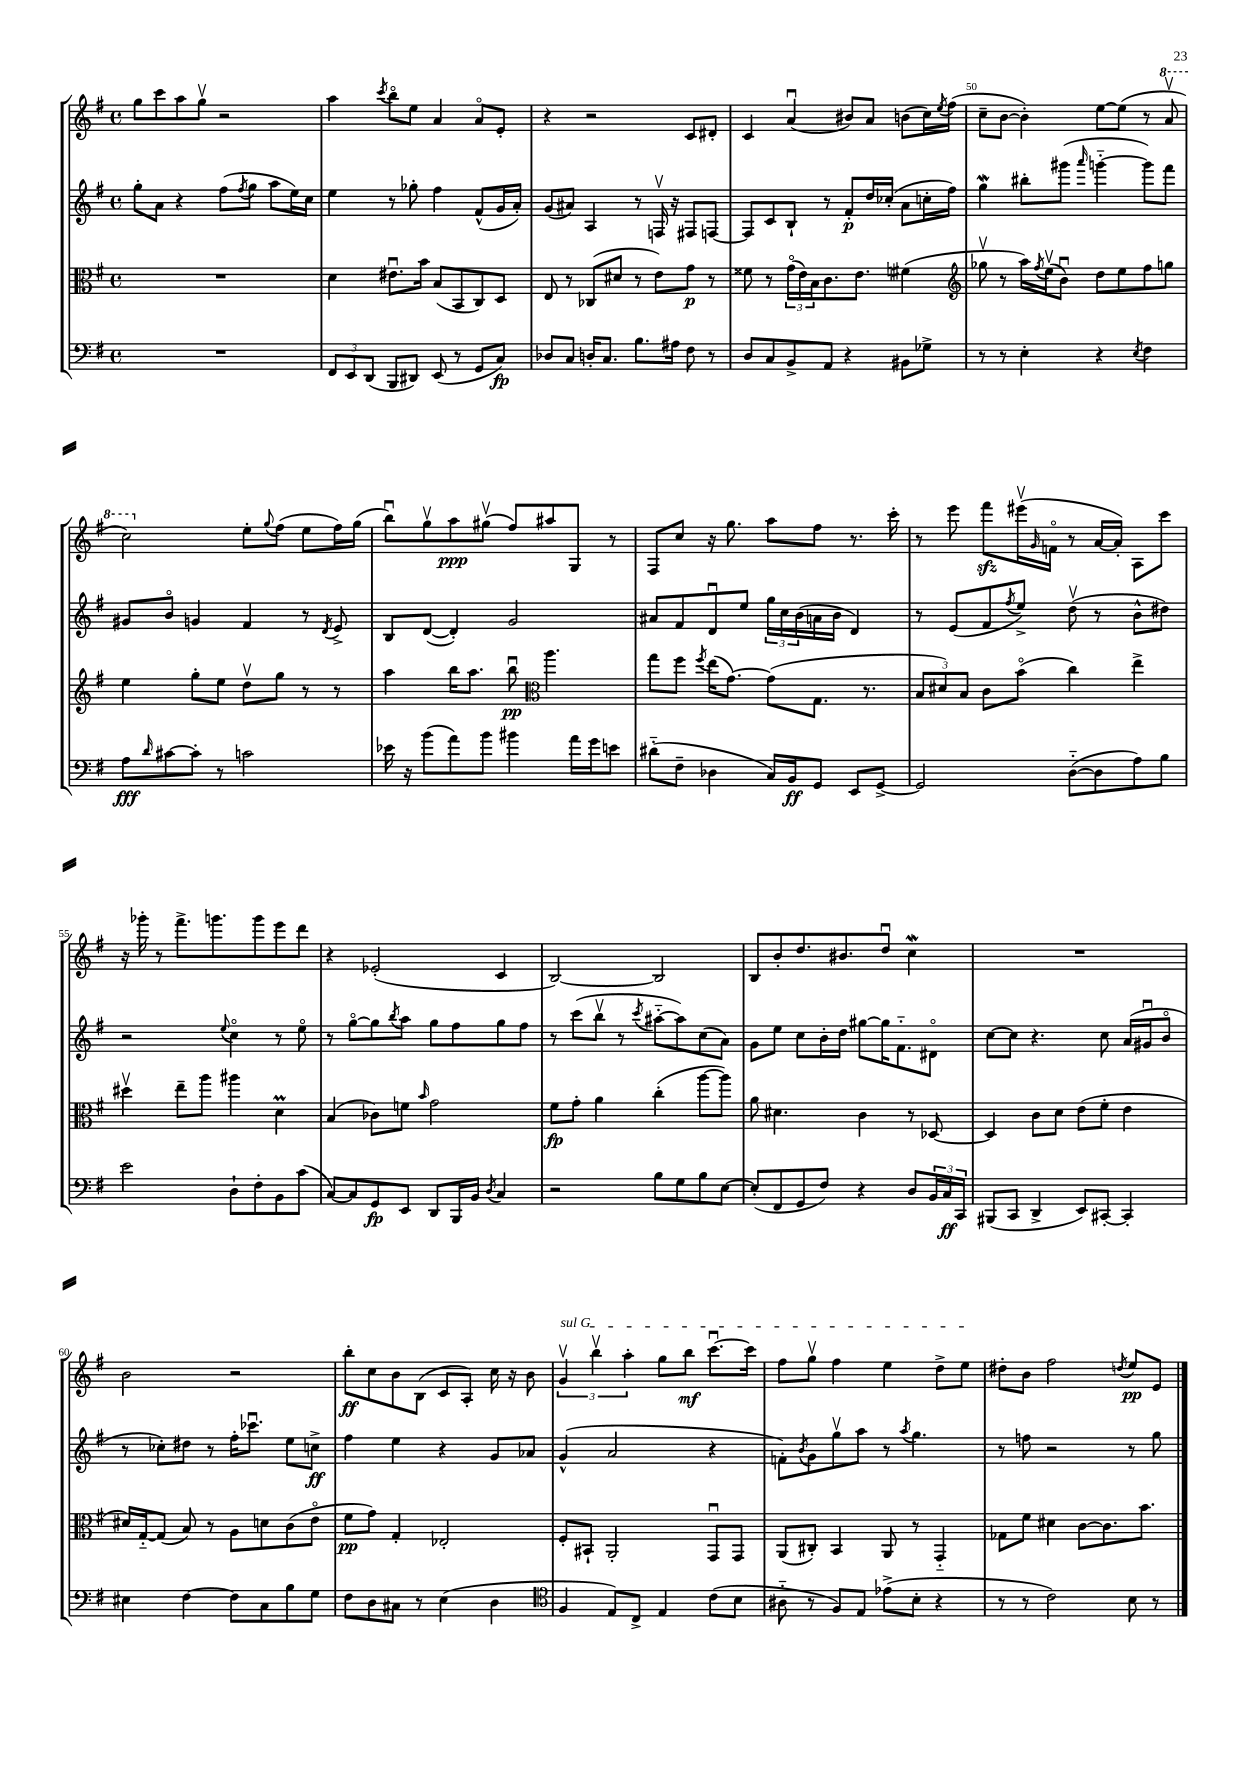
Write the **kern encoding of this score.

**kern	**kern	**kern	**kern
*staff4	*staff3	*staff2	*staff1
*clefF4	*clefC3	*clefG2	*clefG2
*k[f#]	*k[f#]	*k[f#]	*k[f#]
*M4/4	*M4/4	*M4/4	*M4/4
*met(c)	*met(c)	*met(c)	*met(c)
1r	1r	8gg'\L	8gg\L
.	.	8a\J	8ccc\
.	.	4r	8aa\
.	.	.	8ggv\J
.	.	(8ff#\L	2r
.	.	8qff#/	.
.	.	8gg\J	.
.	.	8aa\L	.
.	.	16ee\L)	.
.	.	16cc\JJ	.
=	=	=	=
12FF#/L	4d\	4ee\	4aa\
12EE/	.	.	.
(12DD/J	.	.	.
.	.	.	8qccc/
8BBB/L	8.e#u\L	8r	8bbo\L
8DD#/J)	.	8gg-'\	8ee\J
.	16b\Jk	.	.
(8EE/	(8B/L	4ff#\	4a/
8r	8BB/	.	.
8GG/L	8C/)	(8f#^^/L	8ao/L
8C/J)	8D/J	16g/L	8e'/J
.	.	16a'/JJ)	.
=	=	=	=
8D-/L	8E/	(8g/L	4r
8C/J	8r	8a#/J)	.
16D'/LK	(8C-/L	4A/	2r
8.C/J	.	.	.
.	8d#/J	.	.
8.B\L	8r	8r	.
.	8e\L)	16Fv/	.
16A#\Jk	.	16r	.
8F#\	8g\J	8F#/L	8c/L
8r	8r	[8F/J	8d#'/J
=	=	=	=
8D/L	8f##\	8F/]L	4c/
8C/	8r	8c/	.
8BB^/	(24go\LL	8B`/J	(4au/
.	24e\)	.	.
.	24B\J	.	.
8AA/J	8.c\	8r	.
4r	.	8f#'/L	8b#/L)
.	8.e\J	.	.
.	.	16dd/L	8a/J
.	.	(16cc-'/JJ	.
8BB#\L	(4f#\	8a\L	(8b\L
8G-^\J	.	16cc'\L	16cc\L)
.	.	.	8qee/
.	.	16ff#\JJ)	(16ff#\JJ
=	=	=	=
*	*clefG2	*	*
8r	8gg-v\	4gg\	8cc~\L
8r	8r	.	[8b\J
4E'\	16aa\LL)	8bb#'\L	4b'\])
.	8qff#/	.	.
.	(16eev\J	.	.
.	8bu\J)	(8ggg#\J	.
.	.	16qqaaa/	.
4r	8dd\L	[4ggg'~\	[8ee\L
.	8ee\	.	(8ee\]J
8qE/	.	.	.
4F#\	8ff#\	8ggg\]L)	8r
.	8gg\J	8fff#\J	8aav/
=	=	=	=
8A\L	4ee\	8g#/L	2ccc\)
16qqd/	.	.	.
[8c#\	.	8bo/J	.
8c#'\]J	8gg'\L	4g/	.
8r	8ee\J	.	.
2c\	8ddv\L	4f#/	8ee'\L
.	.	.	8qqgg/
.	8gg\J	.	(8ff#\J
.	8r	8r	8ee\L
.	.	8qd/	.
.	8r	8e^/	16ff#\L)
.	.	.	(16gg\JJ
=	=	=	=
16e-\	4aa\	8B/L	8bbu\L)
16r	.	.	.
(8b\L	.	([8d/J	8ggv\
8a\)	16bb\LK	4d'/])	8aa\
.	8.aa\J	.	.
8b\J	.	.	(8gg#v\J
4b#\	8bbu\	2g/	8ff#/L)
*	*clefC3	*	*
.	4.aa\	.	8aa#/
16a\LL	.	.	8G/J
16g\J	.	.	.
8e\J	.	.	8r
=	=	=	=
(8d#'~\L	8gg\L	8a#/L	8F#/L
8F#~\J	8ff#\J	8f#/	8cc/J
.	8qff#/	.	.
4D-\	(16ee\LK	8du/	16r
.	[8.g\J)	.	8.gg\
.	.	8ee/J	.
16C/LL)	(8g\]L	24gg\LL	8aa\L
.	.	24cc\	.
16BB/J	.	.	.
.	.	(24b\	.
8GG/J	8.G\J	16a\	8ff#\J
.	.	16b\JJ	.
8EE/L	.	4d/)	8.r
.	8.r	.	.
[8GG^/J	.	.	.
.	.	.	16ccc'\
=	=	=	=
2GG/]	12B/L	8r	8r
.	12d#/)	.	.
.	.	(8e/L	8eee\
.	12B/J	.	.
.	8c\L	8f#/	8fff#\L
.	.	8qff#/	.
.	(8bo\J	8ee^/J)	(16eee#v\L
.	.	.	16qqg/
.	.	.	16fo\JJ
([8D'~\L	4cc\)	(8ddv\	8r
8D\]	.	8r	[16a/LL
.	.	.	16a'/]JJ)
8A\)	4ee^\	8b^^\L	8A\L
8B\J	.	8dd#\J)	8ccc\J
=	=	=	=
2e\	4dd#v\	2r	16r
.	.	.	16ggg-'\
.	.	.	8r
.	8ee~\L	.	8.fff#^\L
.	8aa\J	.	.
.	.	.	8.ggg\
.	.	8qqee/	.
8D`\L	4aa#\	4cco\	.
8F#'\	.	.	8ggg\
8BB\	4d\	8r	8eee\
(8c\J	.	8eeo\	8ddd\J
=	=	=	=
[8C/L)	(4B/	8r	4r
8C/]	.	[8ggo\L	.
8GG/	8c-\L)	8gg\]	(2e-'/
.	.	8qbb/	.
8EE/J	8f\J	8aa\J	.
.	16qqb/	.	.
8DD/L	2g\	8gg\L	.
16BBB/L	.	8ff#\	.
16BB/JJ	.	.	.
8qD/	.	.	.
4C/	.	8gg\	4c/
.	.	8ff#\J	.
=	=	=	=
2r	8f#\L	8r	[2B/)
.	8g'\J	(8ccc\L	.
.	4a\	8bbv\J	.
.	.	8r	.
.	.	8qccc/	.
8B\L	(4cc'\	[8aa#'~\L	2B/]
8G\	.	8aa#\])	.
8B\	[8aa\L	(8cc\	.
[8E\J	8aa\]J)	8a\J)	.
=	=	=	=
(8E'/]L	8a\	8g\L	8B/L
8FF#/	4.d#\	8ee\J	8b'/
8GG/	.	8cc\L	8.dd/
8F#/J)	.	16b'\L	.
.	.	16dd\JJ	8.b#/
4r	4c\	[8gg#\L	.
.	.	16gg#\]K	8ddu/J
.	.	8.f#'~\	.
8D/L	8r	.	4cc\
24BB/L	[8D-/	8d#o\J	.
24C/	.	.	.
24CC/JJ	.	.	.
=	=	=	=
(8BBB#/L	4D-/]	[8cc\L	1r
8CC/J	.	8cc\]J	.
4DD^/	8c\L	4.r	.
.	8d\J	.	.
8EE/L)	(8e\L	.	.
[8CC#'/J	8f#'\J	8cc\	.
4CC#'/]	4e\	(16a/LL	.
.	.	16g#u/J	.
.	.	8bo/J	.
=	=	=	=
4E#\	16d#/LL)	8r	2b\
.	[16G'~/J	.	.
.	(8G/]J	8cc-'\L)	.
[4F#\	8B/)	8dd#\J	.
.	8r	8r	.
8F#\]L	8A\L	16ff#'\LK	2r
.	.	8.ccc-u\J	.
8C\	8d\	.	.
8B\	(8c\	8ee\L	.
8G\J	8eo\J	8cc^\J	.
=	=	=	=
8F#\L	8f#\L	4ff#\	8bb'\L
8D\	8g\J)	.	8cc\
8C#\J	4G'/	4ee\	8b\
8r	.	.	(8B\J
(4E\	2E-'/	4r	8c/L
.	.	.	8A'/J)
4D\	.	8g/L	16cc\
.	.	.	16r
.	.	8a-/J	8b\
=	=	=	=
*clefC4	*	*	*
4F#/	8F#'/L	(4g^^/	6gv/
.	8BB#`/J	.	.
.	.	.	6bbv\
8E/L)	2AA'/	2a/	.
.	.	.	6aa'\
8C^/J	.	.	.
4E/	.	.	8gg\L
.	.	.	8bb\J
(8c\L	8GGu/L	4r	[8.cccu\L
8B\J	8GG/J	.	.
.	.	.	16ccc\]Jk
=	=	=	=
8A#'~\	(8AA/L	8f'\L)	8ff#\L
.	.	8qb/	.
8r	8C#'/J)	8g\	8ggv\J
8F#/L)	4BB/	8ggv\	4ff#\
8E/J	.	8aa\J	.
(8e-^\L	8AA/	8r	4ee\
.	.	8qaa/	.
8B'\J	8r	4.gg\	.
4r	4GG'~/	.	8dd^\L
.	.	.	8ee\J
=	=	=	=
8r	8G-\L	8r	8dd#'\L
8r	8f#\J	8ff\	8b\J
2c\)	4d#\	2r	2ff#\
.	[8c\L	.	.
.	8.c\]	.	.
.	.	.	8qdd/
8B\	.	8r	8ee/L
.	8.b\J	.	.
8r	.	8gg\	8e/J
==	==	==	==
*-	*-	*-	*-
